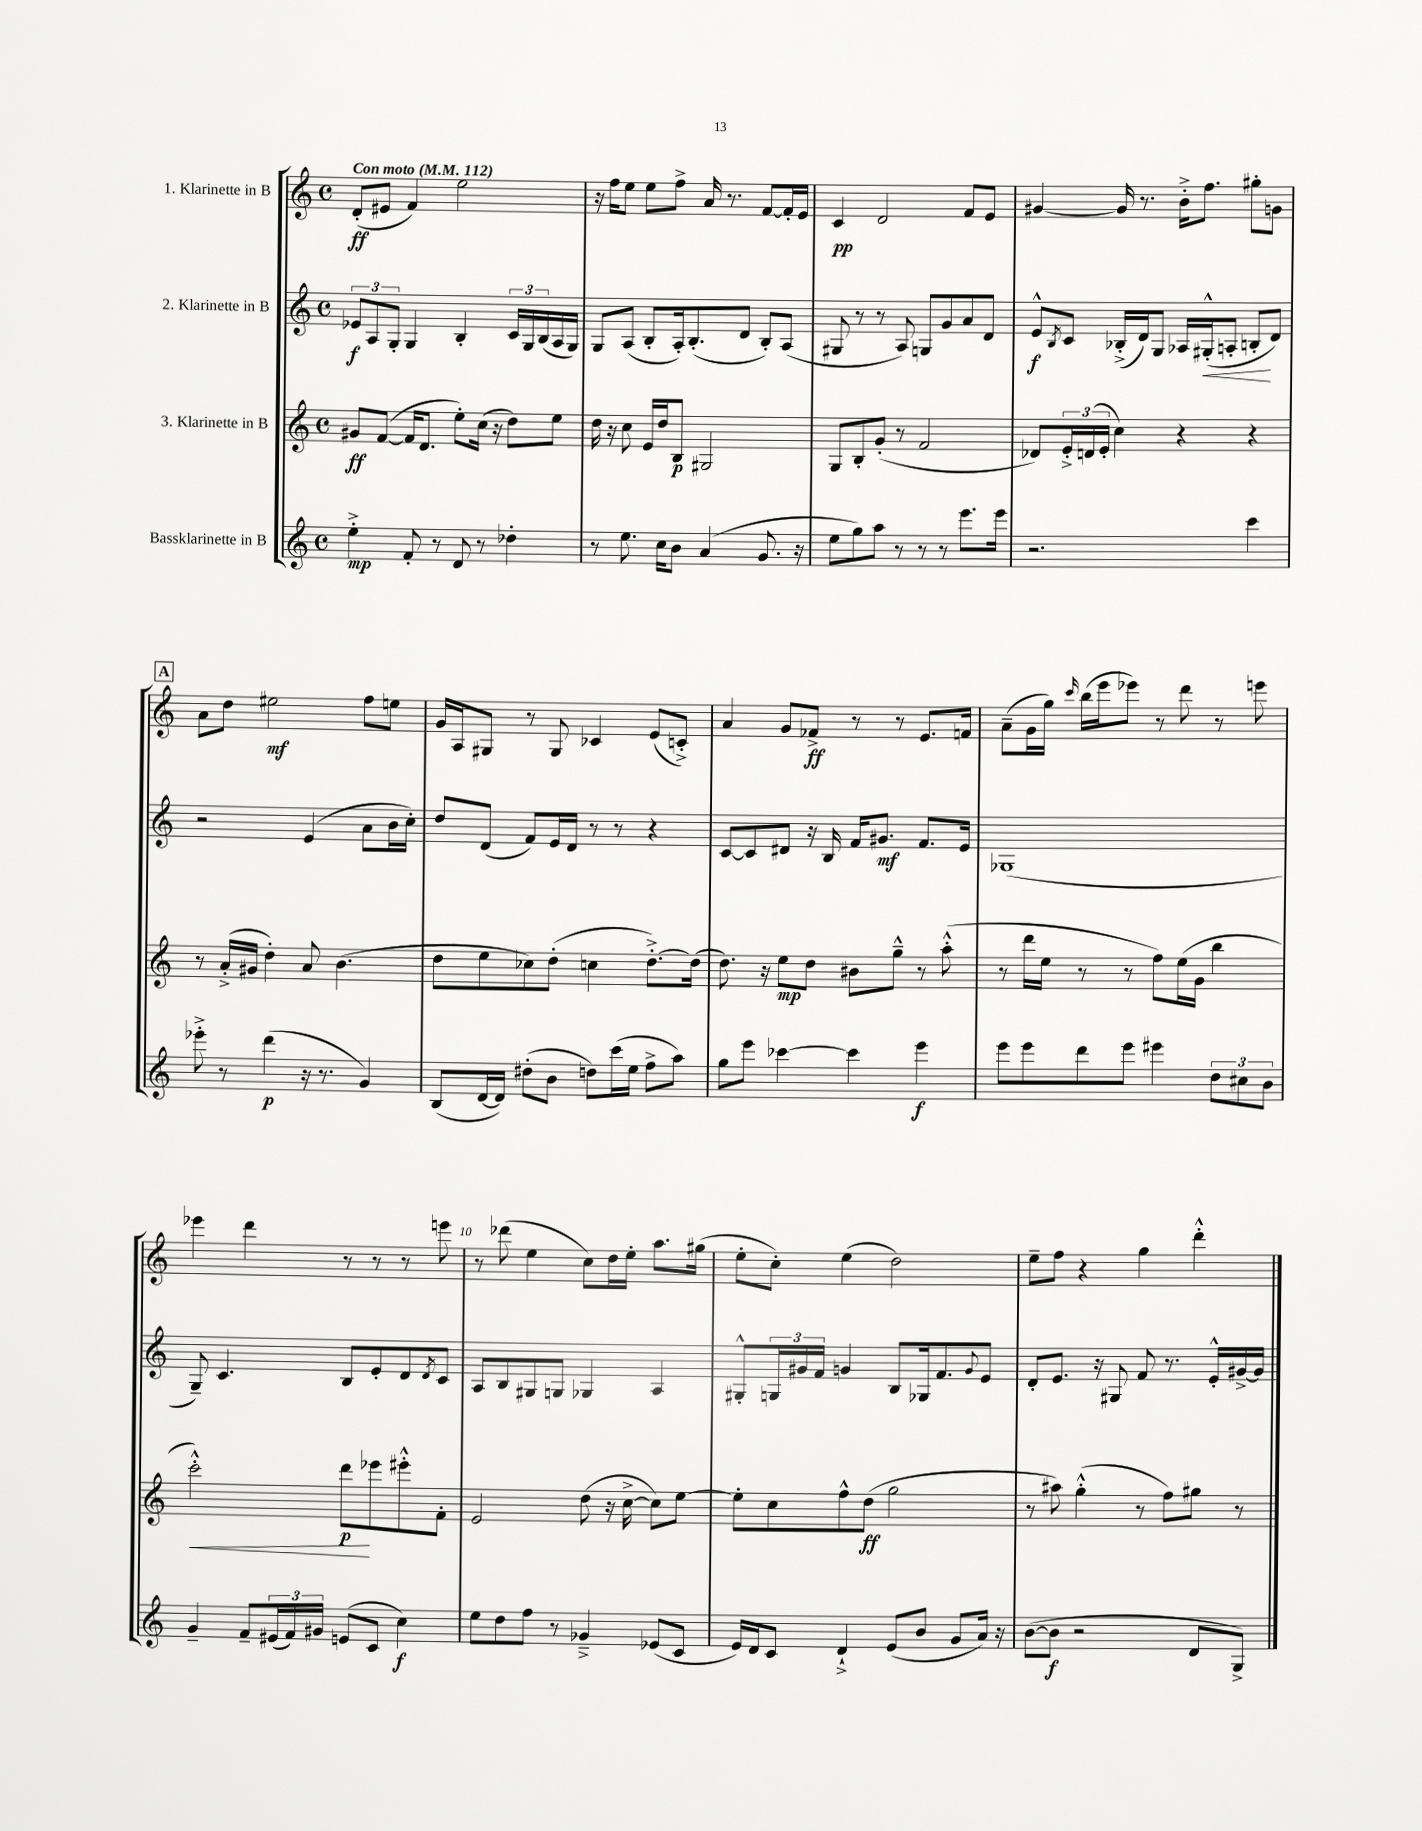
<<
\new StaffGroup <<
\new Staff = "s0" \with { instrumentName = "1. Klarinette in B" } {
    \clef treble \key c \major \defaultTimeSignature \time 4/4 \tempo "Con moto" 4 = 112
    d'8-.\ff( eis'8 f'4) e''2 |
    r16 f''16 e''8 e''8 f''8-> a'16 r8. f'8~ f'16-. e'16 |
    c'4\pp d'2 f'8 e'8 |
    gis'4~ gis'16 r8. b'16-.-> f''8. gis''8-. g'8 |
    \mark \markup { \box "A" } a'8 d''8 eis''2\mf f''8 e''8 |
    g'16 a16 gis8 r8 gis8 ces'4 e'8( c'8-.->) |
    a'4 g'8 fes'8->\ff r8 r8 e'8. f'16 |
    a'8--( g'16 g''16) \grace { c'''16 } b''16( e'''16 ees'''8) r8 d'''8 r8 e'''8 |
    ees'''4 d'''4 r8 r8 r8 e'''8 |
    r8 des'''8( e''4 c''8) d''16 e''16-. a''8. gis''16( |
    e''8-. c''8-.) e''4( d''2) |
    e''8-- f''8 r4 g''4 d'''4-.-^ \bar "|." |
}
\new Staff = "s1" \with { instrumentName = "2. Klarinette in B" } {
    \clef treble \key c \major \defaultTimeSignature \time 4/4
    \tuplet 3/2 { ees'8\f a8 g8-. } g4 b4-. \tuplet 3/2 { c'16 g16 b16( } a16 g16) |
    g8 a8( b8-. a16-.) b8.-.( d'8 b8-.) a8( |
    gis8 r8 r8 a8) g8 g'8 a'8 d'8 |
    e'8-^\f \acciaccatura { b8 } c'8 bes16-.->( d'16) g8 aes16 gis16-.-^\<( a8-. b8-.\! d'8) |
    \mark \markup { \box "A" } r2 e'4( a'8 b'16 c''16-.) |
    d''8 d'8( f'8) e'16 d'16 r8 r8 r4 |
    c'8~ c'8 dis'8 r16 b16 f'16 gis'8.\mf f'8. e'16 |
    ges1( |
    g8--) c'4. b8 e'8-. d'8 \acciaccatura { d'8 } c'8 |
    a8 b8 gis8 g8 ges4 a4 |
    gis8-.-^ \tuplet 3/2 { g16 gis'16 f'16 } g'4 b8 ges16 f'8. \appoggiatura { g'8 } e'8 |
    d'8-. e'8. r16 gis8 f'8 r8. e'16-.-^ gis'16~-> gis'16 \bar "|." |
}
\new Staff = "s2" \with { instrumentName = "3. Klarinette in B" } {
    \clef treble \key c \major \defaultTimeSignature \time 4/4
    gis'8\ff f'8~( f'16 d'8. e''8-.) c''16( r16 d''8) e''8 |
    d''16 r16 c''8 e'16 d''16 b8\p gis2 |
    g8 b8-. g'8-.( r8 f'2 |
    des'8) \tuplet 3/2 { e'16-.-> d'16( e'16-. } c''4) r4 r4 |
    \mark \markup { \box "A" } r8 a'16-.->( gis'16 d''4-.) a'8 b'4.( |
    d''8 e''8 ces''8) d''8-.( c''4 d''8.~-.->) d''16( |
    d''8.) r16 e''8\mp d''8 bis'8 g''8---^ r8 a''8-.-^( |
    r8 d'''16 e''16 r8 r8 f''8) e''16( g'16 b''4 |
    c'''2-.-^\<) d'''8\p\! ees'''8 eis'''8-.-^ f'8-. |
    e'2 d''8( r16 c''16~-> c''8) e''8~ |
    e''8-. c''8 f''8-^ d''8\ff( g''2 |
    r8 ais''8) g''4-.-^( r8 f''8) gis''8 r8 \bar "|." |
}
\new Staff = "s3" \with { instrumentName = "Bassklarinette in B" } {
    \clef treble \key c \major \defaultTimeSignature \time 4/4
    e''4-.->\mp f'8-. r8 d'8 r8 des''4-. |
    r8 e''8. c''16 b'8 a'4( g'8. r16 |
    e''8 g''8) a''8 r8 r8 r8 e'''8. e'''16 |
    r2. c'''4 |
    \mark \markup { \box "A" } ees'''8-.-> r8 d'''4\p( r16 r8. g'4) |
    b8( d'16~ d'16) dis''8-.( b'8 d''8) c'''16( e''16 f''8-> a''8) |
    g''8 e'''8 ces'''4~ ces'''4 e'''4\f |
    e'''8 e'''8 d'''8 e'''8 eis'''4 \tuplet 3/2 { d''8 cis''8 b'8 } |
    g'4-- f'8-- \tuplet 3/2 { eis'16( f'16) gis'16 } e'8( c'8 c''4\f) |
    e''8 d''8 f''8 r8 ges'4---> ees'8( c'8 |
    e'16) d'16 c'8 d'4-!-> e'8( b'8 g'8 a'16) r16 |
    b'8~( b'8\f r2 d'8 g8->) \bar "|." |
}
>>
>>
\layout { \context { \Score \override BarNumber.break-visibility = ##(#f #t #t) barNumberVisibility = #(every-nth-bar-number-visible 5) } }
